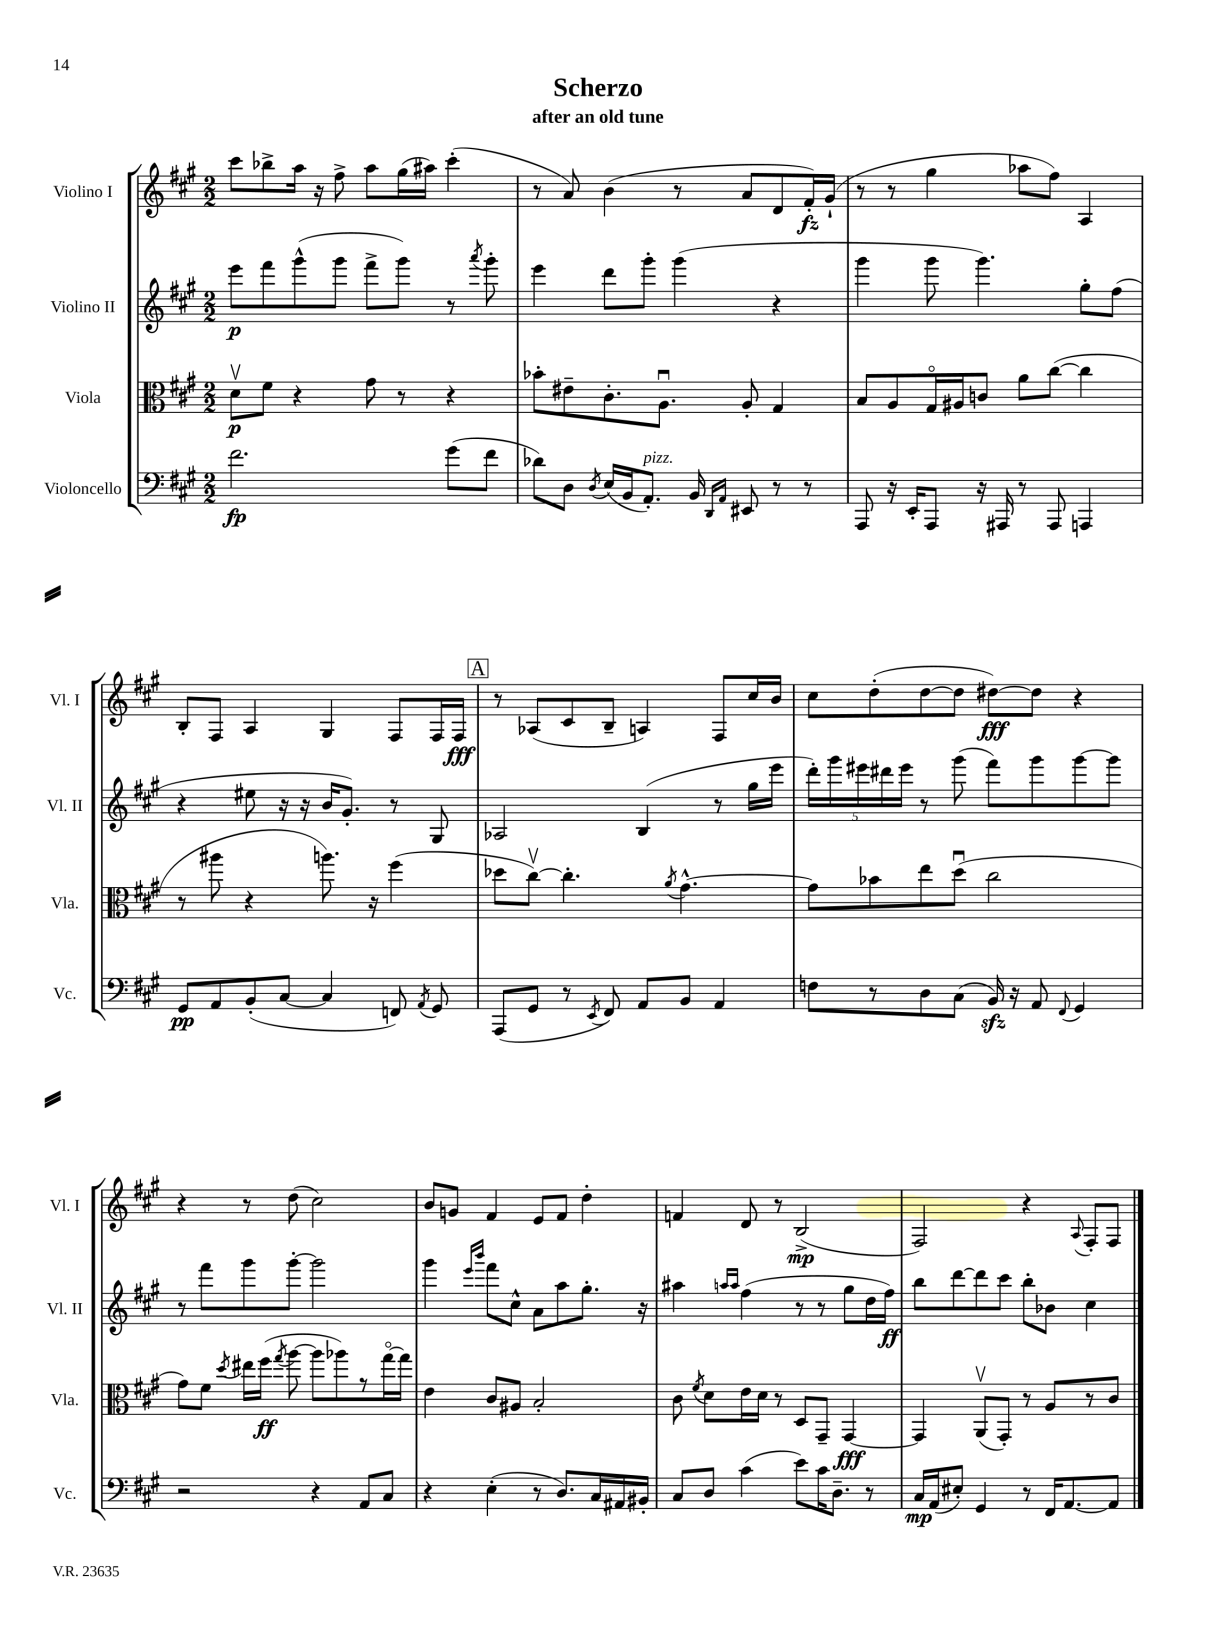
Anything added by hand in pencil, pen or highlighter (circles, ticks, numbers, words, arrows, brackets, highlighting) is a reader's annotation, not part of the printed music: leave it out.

**kern	**kern	**kern	**kern
*staff4	*staff3	*staff2	*staff1
*clefF4	*clefC3	*clefG2	*clefG2
*k[f#c#g#]	*k[f#c#g#]	*k[f#c#g#]	*k[f#c#g#]
*M2/2	*M2/2	*M2/2	*M2/2
2.f#	8dv	8eee	8ccc#
.	8f#	8fff#	8bb-^
.	4r	(8ggg#^^	16aa
.	.	.	16r
.	.	8ggg#	8ff#^
.	8g#	8fff#^	8aa
.	8r	8ggg#)	(16gg#
.	.	.	16aa#)
(8g#	4r	8r	(4ccc#'
.	.	8qaaa	.
8f#	.	8ggg#'	.
=	=	=	=
8d-)	8b-'	4eee	8r
8D	8e#~	.	8a)
8qD	.	.	.
(16E	8.c#'	8ddd	(4b
16BB	.	.	.
8.AA')	.	8ggg#'	.
.	8.Au	.	.
.	.	(4ggg#	8r
16BB	.	.	.
16qqDD	.	.	.
16qqAA	.	.	.
8EE#	8A'	.	8a
8r	4G#	4r	8d
8r	.	.	16f#')
.	.	.	(16g#`
=	=	=	=
8AAA	8B	4ggg#	8r
16r	8A	.	8r
16EE'	.	.	.
8AAA	16G#o	8ggg#	4gg#
.	16A#	.	.
16r	8c	4.ggg#)	.
16AAA#	.	.	.
8r	8a	.	8aa-
8AAA#	([8cc#	.	8ff#)
4AAA	4cc#]	8gg#'	4A
.	.	(8ff#	.
=	=	=	=
8GG#	8r	4r	8B'
8AA	8aa#	.	8F#
(8BB'	4r	8ee#	4A
[8C#	.	16r	.
.	.	16r	.
4C#]	8.aa)	16b	4G#
.	.	8.g#')	.
.	16r	.	.
8FF)	(4ff#	8r	8F#
8qAA	.	.	.
8GG#	.	8G#	16F#
.	.	.	16F#
=	=	=	=
(8AAA	8dd-	2A-	8r
8GG#	[8cc#v)	.	(8A-
8r	4.cc#']	.	8c#
8qEE	.	.	.
8FF#)	.	.	8B~
8AA	.	(4B	4A)
.	8qa	.	.
8BB	[4.g#^^	.	.
4AA	.	8r	8F#
.	.	16gg#	16cc#
.	.	16eee	16b
=	=	=	=
8F	8g#]	20ddd')	8cc#
.	.	20ggg#	.
.	.	20eee#	.
8r	8b-	.	(8dd'
.	.	20ddd#	.
.	.	20eee#	.
8D	8ee	8r	[8dd
(8C#	(8ddu	(8ggg#	8dd]
16BB)	2cc#	8fff#)	[8dd#)
16r	.	.	.
8AA	.	8ggg#	8dd#]
8qqFF#	.	.	.
4GG#	.	[8ggg#	4r
.	.	8ggg#]	.
=	=	=	=
2r	8g#)	8r	4r
.	8f#	8fff#	.
.	8qdd	.	.
.	16ee#	8ggg#	8r
.	(16ff#	.	.
.	8qgg#	.	.
.	[8aa	[8ggg#'	(8dd
4r	8aa]	2ggg#]	2cc#)
.	8aa-)	.	.
8AA	8r	.	.
8C#	[16gg#o	.	.
.	16gg#]	.	.
=	=	=	=
4r	4e	4ggg#	8b
.	.	.	8g
.	.	16qqeee	.
.	.	16qqbbb	.
(4E'	8c#	8fff#	4f#
.	8A#	8cc#^^	.
8r	2B'	8a	8e
8.D)	.	8aa	8f#
.	.	8.gg#'	4dd'
16C#	.	.	.
16AA#	.	.	.
16BB#'	.	16r	.
=	=	=	=
8C#	8c#	4aa#	4f
.	8qf#	.	.
8D	8d	.	.
.	.	16qqaa	.
.	.	16qqaa	.
(4c#	16e	(4ff#	8d
.	16d	.	.
.	8r	.	8r
8e)	8D	8r	(2B^
16c#	8GG#~	8r	.
8.D~	.	.	.
.	[4GG#	8gg#	.
8r	.	16dd	.
.	.	16ff#)	.
=	=	=	=
16C#	4GG#]	8bb	2F#)
(16AA	.	.	.
8E#')	.	[8ddd	.
4GG#	(8AAv	8ddd]	.
.	8GG#')	8ccc#	.
8r	8r	8bb'	4r
16FF#	8A	8b-	.
[8.AA	.	.	.
.	.	.	8qqA
.	8r	4cc#	8F#'
8AA]	8c#	.	8F#
==	==	==	==
*-	*-	*-	*-
